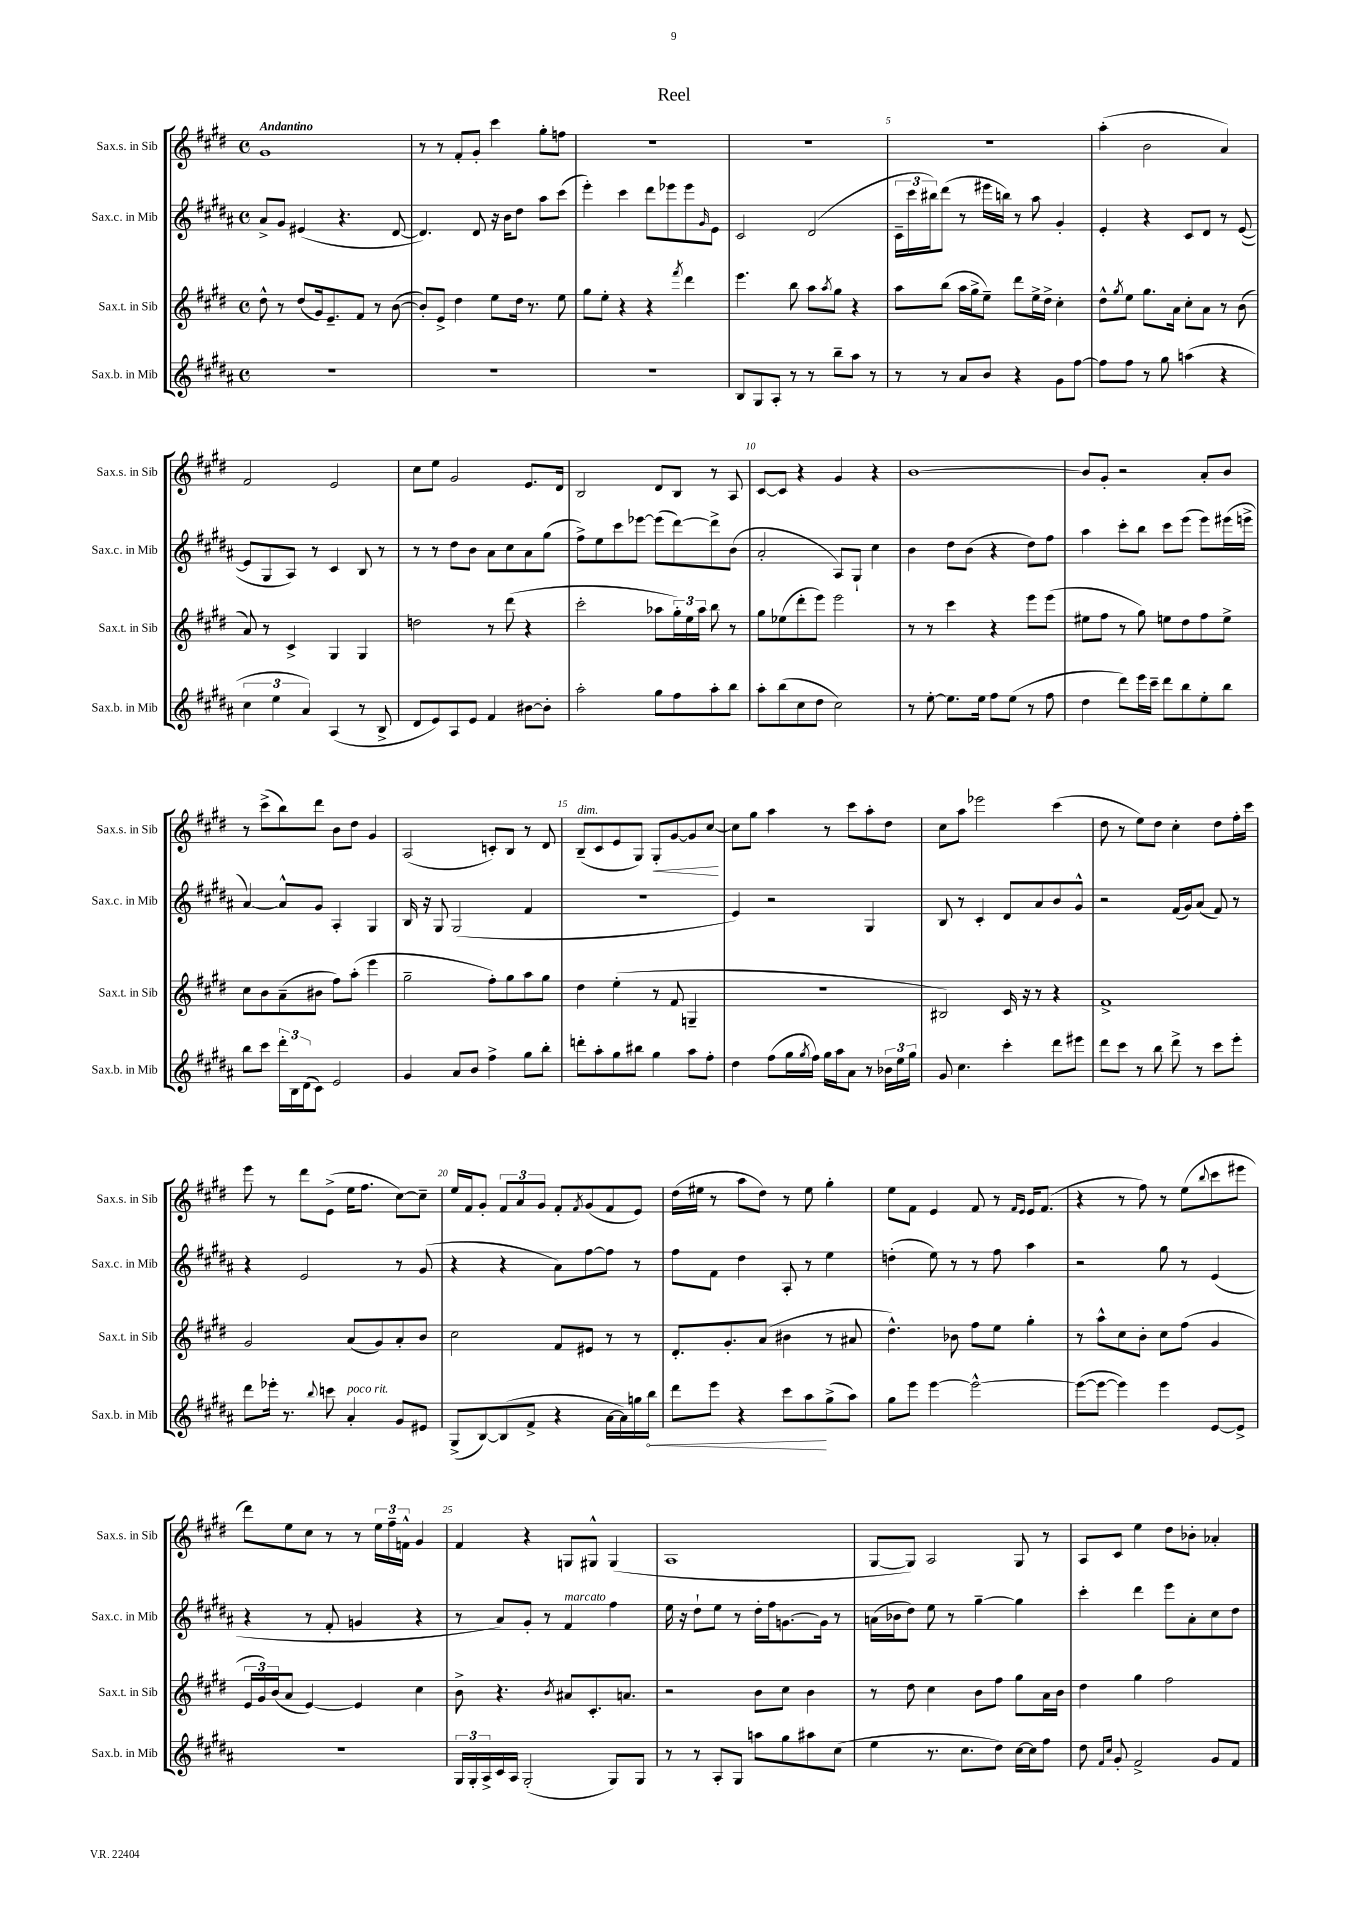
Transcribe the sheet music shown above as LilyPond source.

\header { title = "Reel" }
<<
\new StaffGroup <<
\new Staff = "s0" \with { instrumentName = "Sax.s. in Sib" shortInstrumentName = "Sax.s. in Sib" } {
    \clef treble \key e \major \defaultTimeSignature \time 4/4 \tempo "Andantino"
    gis'1 |
    r8 r8 fis'8-. gis'8-. cis'''4 gis''8-. f''8 |
    R1 |
    r1 |
    R1 |
    a''4-.( b'2 a'4) |
    fis'2 e'2 |
    cis''8 e''8 gis'2 e'8. dis'16 |
    b2 dis'8 b8 r8 a8 |
    cis'8~ cis'8 r4 gis'4 r4 |
    b'1~ |
    b'8 gis'8-. r2 a'8-. b'8 |
    r8 cis'''8->( b''8) dis'''8 b'8 dis''8 gis'4 |
    a2( c'8-.) b8 r8 dis'8 |
    b8--^\markup { \italic "dim." }( cis'8 e'8 gis8) gis8-.\< gis'8~ gis'8 cis''8~\! |
    cis''8 gis''8 a''4 r8 cis'''8 a''8-. dis''8 |
    cis''8 a''8 ees'''2 cis'''4( |
    dis''8 r8 e''8) dis''8 cis''4-. dis''8 fis''16-. cis'''16 |
    e'''8 r8 dis'''8 e'8->( e''16 fis''8. cis''8~) cis''8-- |
    e''16 fis'16 gis'8-. \tuplet 3/2 { fis'8 a'8 gis'8 } fis'8-. \acciaccatura { fis'8 } gis'8( fis'8 e'8) |
    dis''16( eis''16 r8 a''8 dis''8) r8 eis''8 gis''4-. |
    e''8 fis'8 e'4 fis'8 r8 \grace { fis'16 e'16 } e'16 fis'8.( |
    r4 r8 fis''8) r8 e''8( \appoggiatura { b''8 } cis'''8 eis'''8 |
    dis'''8) e''8 cis''8 r8 r8 \tuplet 3/2 { e''16 fis''16-- f'16-^ } gis'4 |
    fis'4 r4 g8 gis8-^ gis4( |
    a1 |
    gis8~ gis8) a2 gis8 r8 |
    a8 cis'8 e''4 dis''8 bes'8-. aes'4-. \bar "|." |
}
\new Staff = "s1" \with { instrumentName = "Sax.c. in Mib" shortInstrumentName = "Sax.c. in Mib" } {
    \clef treble \key b \major \defaultTimeSignature \time 4/4
    ais'8-> gis'8 eis'4( r4. dis'8~ |
    dis'4.) dis'8 r16 b'16 dis''8 ais''8 cis'''8( |
    e'''4-.) cis'''4 dis'''8 ees'''8 ees'''8 \grace { gis'16 } e'8 |
    cis'2 dis'2( |
    \tuplet 3/2 { cis'16-- cis'''16 bis''16) } dis'''8( r8 eis'''16 b''16) r8 ais''8 gis'4-. |
    e'4-. r4 cis'8 dis'8 r8 e'8~( |
    e'8 gis8 ais8) r8 cis'4 b8 r8 |
    r8 r8 dis''8 b'8 ais'8 cis''8 ais'8 gis''8( |
    fis''8->) e''8 cis'''8 ees'''8~ ees'''8( dis'''8~) dis'''8-> b'8( |
    ais'2-. ais8) gis8-! cis''4 |
    b'4 dis''8 b'8( r4 dis''8) fis''8 |
    ais''4 cis'''8-. b''8 cis'''8 e'''8( e'''8) eis'''16( e'''16-> |
    ais'4~) ais'8-^ gis'8 ais4-. gis4 |
    b16 r16 gis8 gis2( fis'4 |
    R1 |
    e'4) r2 gis4 |
    b8 r8 cis'4-. dis'8 ais'8 b'8 gis'8-^ |
    r2 fis'16( gis'16) ais'8( fis'8) r8 |
    r4 e'2 r8 gis'8( |
    r4 r4 ais'8) fis''8~ fis''8 r8 |
    fis''8 fis'8 dis''4 ais8-. r8 e''4 |
    d''4-.( e''8) r8 r8 fis''8 ais''4 |
    r2 gis''8 r8 e'4( |
    r4 r8 fis'8-. g'4 r4 |
    r8 ais'8) gis'8-. r8 fis'4^\markup { \italic "marcato" } fis''4 |
    e''16 r16 dis''8-! e''8 r8 dis''16-. fis''16 g'8.~ g'16 r8 |
    a'16( bes'16 dis''8) e''8 r8 gis''4~-- gis''4 |
    cis'''4-. dis'''4 e'''8 ais'8-. cis''8 dis''8 \bar "|." |
}
\new Staff = "s2" \with { instrumentName = "Sax.t. in Sib" shortInstrumentName = "Sax.t. in Sib" } {
    \clef treble \key e \major \defaultTimeSignature \time 4/4
    dis''8-^ r8 dis''8( gis'16) e'8.-- fis'8 r8 b'8~( |
    b'8-.) e'8-> dis''4 e''8 dis''16 r8. e''8 |
    gis''8 e''8-. r4 r4 \acciaccatura { fis'''8 } dis'''4 |
    e'''4. b''8 a''8 \acciaccatura { a''8 } gis''8 r4 |
    a''8 b''8( a''16 gis''16-> e''8--) dis'''8 e''16-> dis''16-> cis''4-. |
    dis''8-^ \acciaccatura { gis''8 } e''8 gis''8. a'16 cis''8-. a'8 r8 b'8( |
    a'8) r8 cis'4-> gis4 gis4 |
    d''2 r8 dis'''8( r4 |
    cis'''2-. aes''8 \tuplet 3/2 { gis''16-.) e''16 aes''16 } b''8 r8 |
    gis''8 ees''8( dis'''8-. e'''8) e'''2 |
    r8 r8 cis'''4 r4 e'''8 e'''8( |
    eis''8 fis''8 r8 gis''8) e''8 dis''8 fis''8 e''8-> |
    cis''8 b'8 a'8--( bis'8 fis''8) a''8-.( e'''4 |
    gis''2-- fis''8-.) gis''8 a''8 gis''8 |
    dis''4 e''4-.( r8 fis'8 g4-- |
    R1 |
    bis2) cis'16 r16 r8 r4 |
    fis'1-> |
    gis'2 a'8( gis'8) a'8-. b'8 |
    cis''2 fis'8 eis'8 r8 r8 |
    dis'8.-. gis'8.-. a'8( bis'4 r8 ais'8 |
    dis''4.-^) bes'8 fis''8 e''8 gis''4-. |
    r8 a''8-^ cis''8 b'8-. cis''8 fis''8( gis'4 |
    \tuplet 3/2 { e'16 gis'16) b'16( } a'8 e'4~) e'4 cis''4 |
    b'8-> r4. \acciaccatura { b'8 } ais'8 cis'8.-. a'8. |
    r2 b'8 cis''8 b'4 |
    r8 dis''8 cis''4 b'8 fis''8 gis''8 a'16 b'16 |
    dis''4 gis''4 fis''2 \bar "|." |
}
\new Staff = "s3" \with { instrumentName = "Sax.b. in Mib" shortInstrumentName = "Sax.b. in Mib" } {
    \clef treble \key b \major \defaultTimeSignature \time 4/4
    R1 |
    R1 |
    R1 |
    b8 gis8 ais8-. r8 r8 b''8-- ais''8 r8 |
    r8 r8 ais'8 b'8 r4 gis'8 fis''8~ |
    fis''8 fis''8 r8 gis''8 a''4( r4 |
    \tuplet 3/2 { cis''4 e''4 ais'4) } ais4( r8 b8-> |
    dis'8 e'8) ais8 e'8 fis'4 bis'8~ bis'8-. |
    ais''2-. gis''8 fis''8 ais''8-. b''8 |
    ais''8-. b''8( cis''8 dis''8 cis''2) |
    r8 e''8~-. e''8. e''16 fis''8 e''8( r8 fis''8 |
    dis''4 dis'''8) e'''16 cis'''16-- dis'''8 b''8 e''8-. b''8 |
    b''8 cis'''8 \tuplet 3/2 { dis'''16-. b16 dis'16( } cis'8) e'2 |
    gis'4 ais'8 b'8 fis''4-> gis''8 b''8-. |
    d'''8-. ais''8-. gis''8 bis''8 gis''4 ais''8 fis''8-. |
    dis''4 fis''8( gis''16 \acciaccatura { gis''8 } fis''16) gis''16 ais''16 ais'8 r8 \tuplet 3/2 { bes'16 e''16 gis''16 } |
    gis'8 cis''4. cis'''4-. dis'''8 eis'''8 |
    dis'''8 cis'''8 r8 b''8 dis'''8-> r8 cis'''8 e'''8-. |
    dis'''8 ees'''16-. r8. \appoggiatura { b''8 } c'''8 ais'4-.^\markup { \italic "poco rit." } gis'8 eis'8 |
    gis8->( b8~) b8( fis'8-> r4 ais'16~ ais'16) g''16 \once \override Hairpin.circled-tip = ##t b''16\< |
    dis'''8 e'''8 r4 cis'''8 ais''8\! gis''8->( ais''8) |
    gis''8 e'''8 e'''4~ e'''2~-^ |
    e'''8~( e'''8~ e'''4) e'''4 e'8~ e'8-> |
    R1 |
    \tuplet 3/2 { gis16 gis16-. ais16-> } cis'16 ais16 gis2-.( gis8) gis8 |
    r8 r8 ais8-. gis8 a''8 gis''8 ais''8 cis''8( |
    e''4 r8. cis''8. dis''8) cis''16~ cis''16 fis''8 |
    dis''8 \grace { fis'16 cis''16 } gis'8-. fis'2-> gis'8 fis'8 \bar "|." |
}
>>
>>
\layout { \context { \Score \override BarNumber.break-visibility = ##(#f #t #t) barNumberVisibility = #(every-nth-bar-number-visible 5) } }
